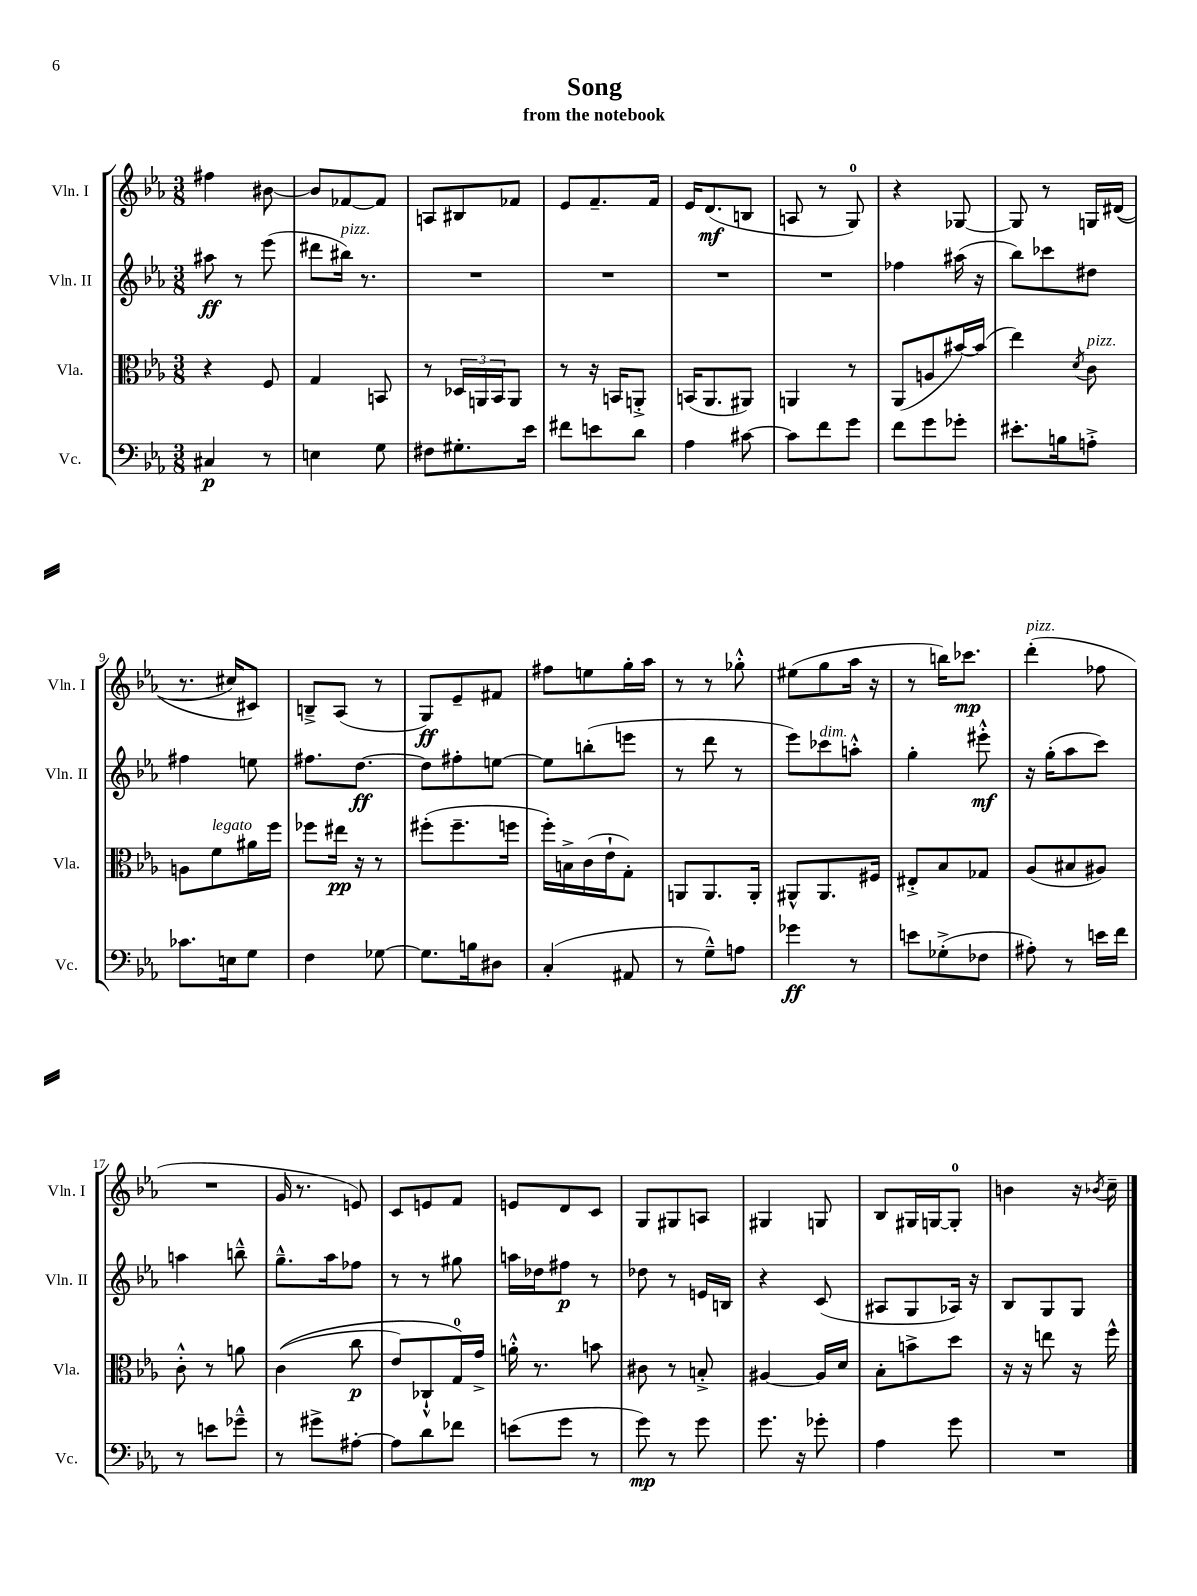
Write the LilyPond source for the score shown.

\header { title = "Song" subtitle = "from the notebook" }
<<
\new StaffGroup <<
\new Staff = "s0" \with { instrumentName = "Vln. I" shortInstrumentName = "Vln. I" } {
    \clef treble \key ees \major \numericTimeSignature \time 3/8
    fis''4 bis'8~ |
    bis'8 fes'8~ fes'8 |
    a8 bis8 fes'8 |
    ees'8 f'8.-- f'16 |
    ees'16 d'8.\mf( b8 |
    a8 r8 g8-0) |
    r4 ges8~ |
    ges8 r8 g16 dis'16(\( |
    r8. cis''16) cis'8\) |
    b8---> aes8( r8 |
    g8\ff) ees'8-- fis'8 |
    fis''8 e''8 g''16-. aes''16 |
    r8 r8 ges''8-.-^ |
    eis''8( g''8 aes''16 r16 |
    r8 b''16) ces'''8.\mp |
    d'''4-.^\markup { \italic "pizz." }( fes''8 |
    R4. |
    g'16 r8. e'8) |
    c'8 e'8 f'8 |
    e'8 d'8 c'8 |
    g8 gis8 a8 |
    gis4 g8 |
    bes8 gis16 g16~ g8-0-. |
    b'4 r16 \acciaccatura { bes'8 } c''16-- \bar "|." |
}
\new Staff = "s1" \with { instrumentName = "Vln. II" shortInstrumentName = "Vln. II" } {
    \clef treble \key ees \major \numericTimeSignature \time 3/8
    ais''8\ff r8 ees'''8( |
    dis'''8 bis''16^\markup { \italic "pizz." }) r8. |
    R4. |
    R4. |
    R4. |
    R4. |
    fes''4 ais''16( r16 |
    bes''8) ces'''8 dis''8 |
    fis''4 e''8 |
    fis''8. d''8.~\ff |
    d''8 fis''8-. e''8~ |
    e''8 b''8-.( e'''8 |
    r8 d'''8 r8 |
    ees'''8) ces'''8^\markup { \italic "dim." } a''8-.-^ |
    g''4-. eis'''8-.-^\mf |
    r16 g''16-.( aes''8 c'''8) |
    a''4 b''8---^ |
    g''8.---^ aes''16 fes''8 |
    r8 r8 gis''8 |
    a''16 des''16 fis''8\p r8 |
    des''8 r8 e'16 b16 |
    r4 c'8( |
    ais8 g8 aes16) r16 |
    bes8 g8 g8 \bar "|." |
}
\new Staff = "s2" \with { instrumentName = "Vla." shortInstrumentName = "Vla." } {
    \clef alto \key ees \major \numericTimeSignature \time 3/8
    r4 f8 |
    g4 b,8 |
    r8 \tuplet 3/2 { des16 a,16 bes,16 } a,8 |
    r8 r16 b,16 a,8-.-> |
    b,16( aes,8. ais,8) |
    a,4 r8 |
    aes,8( a8 bis'16~) bis'16( |
    ees''4) \acciaccatura { d'8 } c'8^\markup { \italic "pizz." } |
    a8 f'8^\markup { \italic "legato" } ais'16 f''16 |
    fes''8 eis''16\pp r16 r8 |
    fis''8-.( fis''8.-- f''16 |
    f''16-.) b16-> c'16( ees'16-! g8-.) |
    a,8 a,8. a,16-. |
    ais,8-^ ais,8. fis16 |
    eis8-.-> bes8 ges8 |
    aes8( bis8 ais8) |
    c'8-.-^ r8 a'8 |
    c'4(\( c''8\p |
    ees'8) ces8-!-^ g16-0\) g'16-> |
    a'16-.-^ r8. b'8 |
    cis'8 r8 b8-.-> |
    ais4~ ais16 d'16 |
    bes8-. b'8-> d''8 |
    r16 r16 e''8 r16 f''16-^ \bar "|." |
}
\new Staff = "s3" \with { instrumentName = "Vc." shortInstrumentName = "Vc." } {
    \clef bass \key ees \major \numericTimeSignature \time 3/8
    cis4\p r8 |
    e4 g8 |
    fis8 gis8.-. ees'16 |
    fis'8 e'8 d'8 |
    aes4 cis'8~ |
    cis'8 f'8 g'8 |
    f'8 g'8 ges'8-. |
    eis'8.-. b16 a8-.-> |
    ces'8. e16 g8 |
    f4 ges8~ |
    ges8. b16 dis8 |
    c4-.( ais,8 |
    r8 g8---^) a8 |
    ges'4\ff r8 |
    e'8 ges8-.->( fes8 |
    ais8-.) r8 e'16 f'16 |
    r8 e'8 ges'8---^ |
    r8 gis'8-> ais8~-. |
    ais8 d'8 fes'8 |
    e'8( g'8 r8 |
    g'8\mp) r8 g'8 |
    g'8. r16 ges'8-. |
    aes4 g'8 |
    R4. \bar "|." |
}
>>
>>
